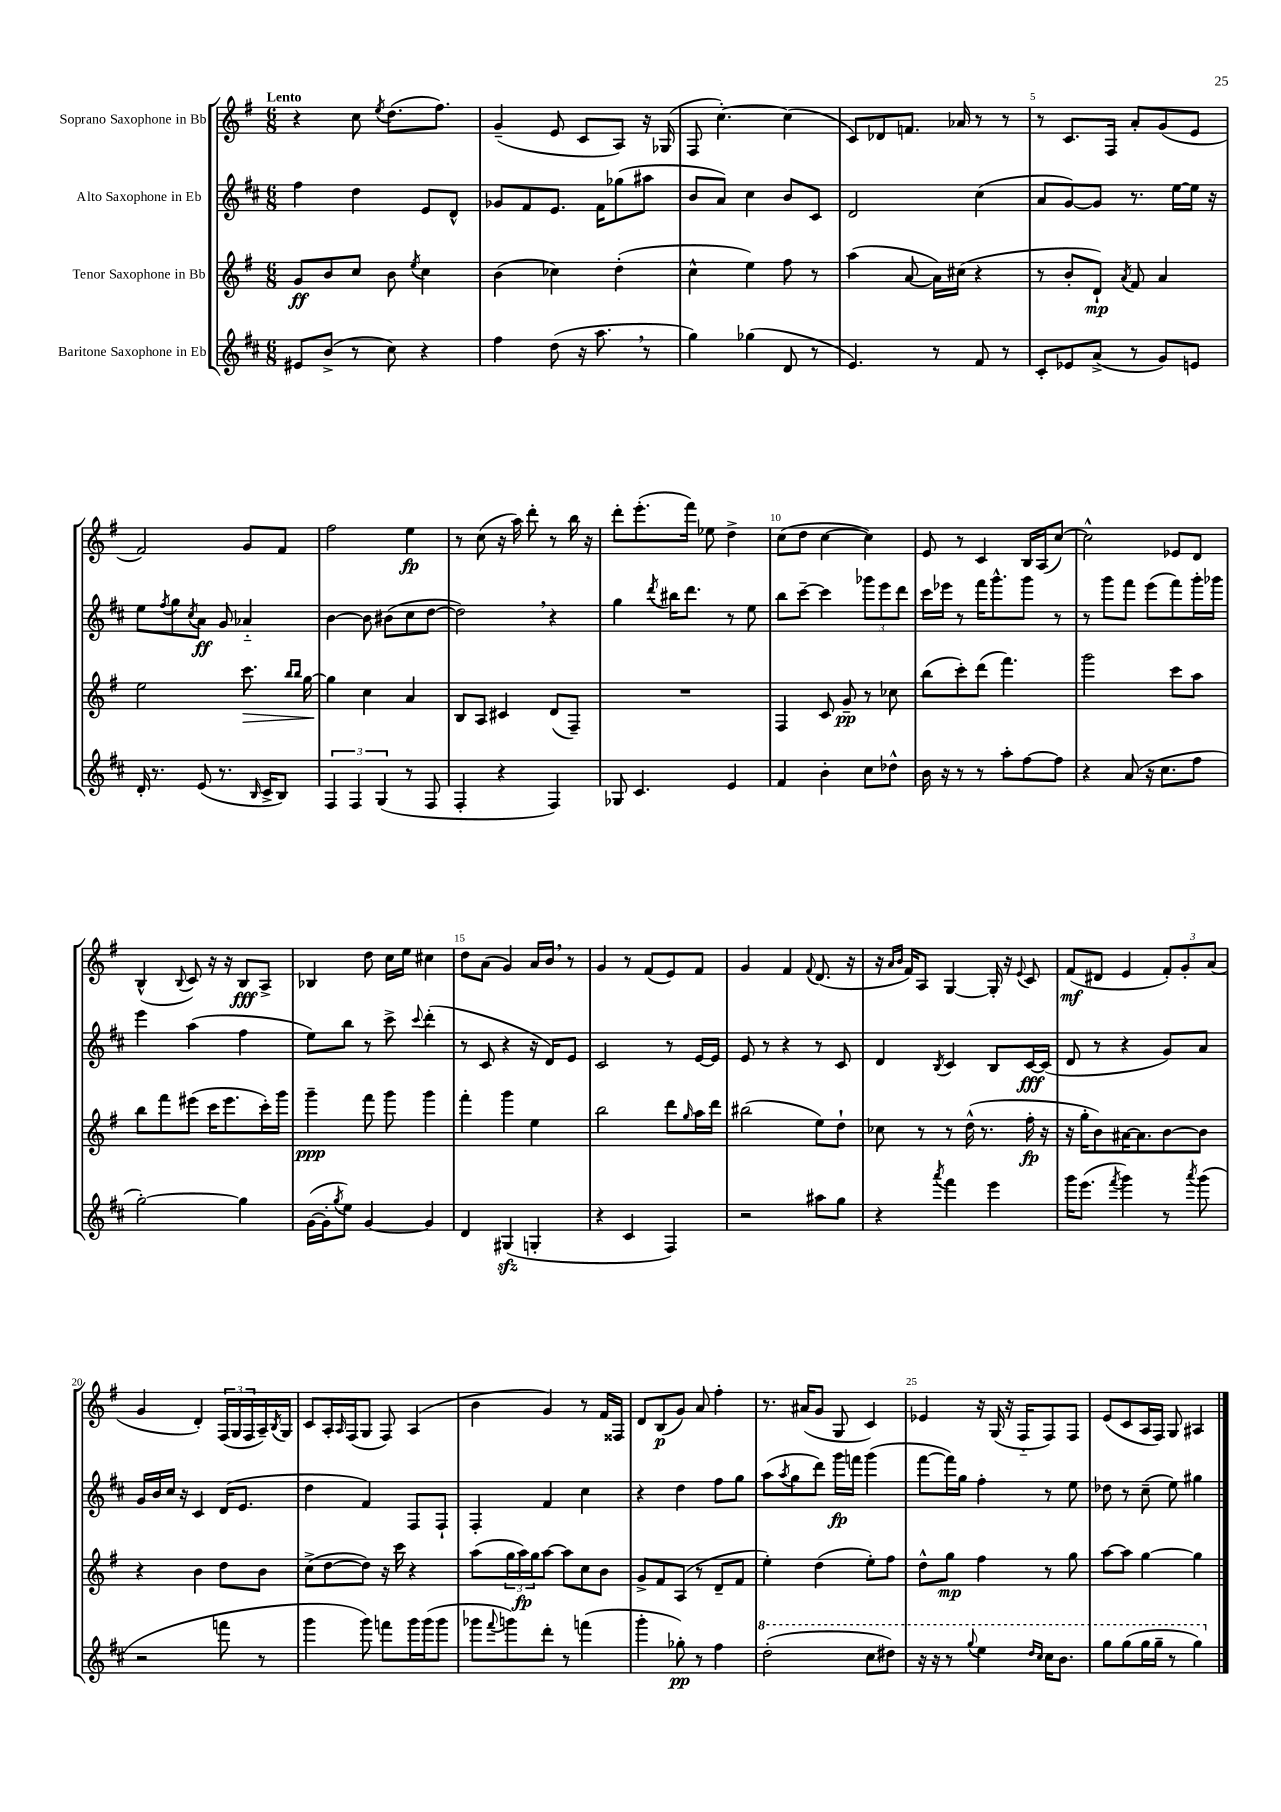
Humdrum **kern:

**kern	**kern	**kern	**kern
*staff4	*staff3	*staff2	*staff1
*clefG2	*clefG2	*clefG2	*clefG2
*k[f#c#]	*k[f#]	*k[f#c#]	*k[f#]
*M6/8	*M6/8	*M6/8	*M6/8
8e#	8g	4ff#	4r
(8b^	8b	.	.
8r	8cc	4dd	8cc
.	.	.	8qee
8cc#)	8b	.	(8.dd
.	8qee	.	.
4r	4cc	8e	.
.	.	.	8.ff#)
.	.	8d^^	.
=	=	=	=
4ff#	(4b	8g-	(4g~
.	.	8f#	.
(8dd	4cc-)	8.e	8e
16r	.	.	8c
8.aa	.	16f#	.
.	(4dd'	(8gg-	8A)
8r	.	8aa#	16r
.	.	.	(16G-
=	=	=	=
4gg)	4cc^^	8b	8F#
.	.	8a)	[4.cc')
(4gg-	4ee)	4cc#	.
8d	8ff#	8b	(4cc]
8r	8r	8c#	.
=	=	=	=
4.e)	(4aa	2d	8c)
.	.	.	8d-
.	[8a	.	8.f
8r	16a])	.	.
.	(16cc#	.	16a-
8f#	4r	(4cc#	8r
8r	.	.	8r
=	=	=	=
8c#'	8r	8a	8r
8e-	8b'	[8g)	8.c
(8a^	8d`)	8g]	.
.	.	.	16F#
.	8qa	.	.
8r	8f#	8.r	8a'
8g)	4a	.	(8g
.	.	[16ee	.
8e	.	16ee]	8e
.	.	16r	.
=	=	=	=
16d'	2ee	8ee	2f#)
8.r	.	.	.
.	.	8qff#	.
.	.	8gg	.
.	.	8qcc#	.
(8e	.	8a	.
8.r	.	8g	.
.	8.ccc	4a-'~	8g
16qqB	.	.	.
16c#^	.	.	.
8B)	.	.	8f#
.	16qqbb	.	.
.	16qqbb	.	.
.	[16gg	.	.
=	=	=	=
6F#	4gg]	[4b	2ff#
6F#	.	.	.
.	4cc	8b]	.
(6G	.	.	.
.	.	(8b#	.
8r	4a	8cc#	4ee
8F#	.	[8dd	.
=	=	=	=
4F#'	8B	2dd])	8r
.	8A	.	(8cc
4r	4c#	.	16r
.	.	.	16aa)
.	.	.	8ddd'
4F#)	(8d	4r	8r
.	8F#~)	.	16bb
.	.	.	16r
=	=	=	=
8G-	2.r	4gg	8ddd'
4.c#	.	.	(8.eee'
.	.	8qddd	.
.	.	16bb#	.
.	.	8.ddd	16fff#)
.	.	.	8ee-
4e	.	8r	4dd^
.	.	8ee	.
=	=	=	=
4f#	4F#	8bb	(8cc
.	.	[8ccc#~	8dd
4b'	8c	4ccc#]	[4cc
.	8g~	.	.
8cc#	8r	12ggg-	4cc])
.	.	12eee	.
8dd-^^	8cc-	.	.
.	.	12ddd	.
=	=	=	=
16b	(8bb	16ccc#	8e
16r	.	16eee-	.
8r	8ccc')	8r	8r
8r	(8ddd	16fff#	4c
.	.	8.ggg^^	.
8aa'	4.fff#)	.	.
[8ff#	.	8ggg	16B
.	.	.	(16A
8ff#]	.	8r	[8cc)
=	=	=	=
4r	2ggg	8r	2cc^^]
.	.	8ggg	.
(8a	.	8fff#	.
16r	.	(8eee	.
8.cc#	.	.	.
.	8ccc	8fff#)	8e-
8ff#	8aa	16ggg'	8d
.	.	16ggg-	.
=	=	=	=
[2gg')	8bb	4eee	(4B^^
.	8fff#	.	.
.	.	.	8qqB
.	(8eee#	(4aa	8c)
.	16ccc	.	16r
.	8.eee#	.	16r
4gg]	.	4ff#	8B
.	16ccc')	.	8A^
.	16ggg	.	.
=	=	=	=
([16g	4ggg~	8ee)	4B-
16g']	.	.	.
8qgg	.	.	.
8ee)	.	8bb	.
[4g	8fff#	8r	8dd
.	8ggg	8ccc#^	16cc
.	.	.	16ee
.	.	8qqccc#	.
4g]	4ggg	(4ddd'	4cc#
=	=	=	=
4d	4fff#'	8r	8dd
.	.	8c#	(8a
(4G#	4ggg	4r	4g)
4G'	4ee	16r	16a
.	.	16d)	16b
.	.	8e	8r
=	=	=	=
4r	2bb	2c#	4g
4c#	.	.	8r
.	.	.	(8f#
4F#)	8ddd	8r	8e)
.	16qqgg	.	.
.	16aa	[16e	8f#
.	16ddd	16e]	.
=	=	=	=
2r	(2bb#	8e	4g
.	.	8r	.
.	.	4r	4f#
.	.	.	8qqf#
8aa#	8ee)	8r	(8.d
8gg	8dd`	8c#	.
.	.	.	16r
=	=	=	=
4r	8cc-	4d	16r
.	.	.	16qqa
.	.	.	16qqb
.	.	.	16f#)
.	8r	.	8A
8qaaa	.	8qB	.
4fff#	8r	4c#	[4G
.	(16dd^^	.	.
.	8.r	.	.
4eee	.	8B	16G']
.	.	.	16r
.	.	.	8qqe
.	16ff#'	[16c#	8c
.	16r	(16c#]	.
=	=	=	=
16ggg	16r	8d	(8f#
(8.eee	16gg'	.	.
.	8b)	8r	8d#
8qfff#	.	.	.
4ggg)	[16a#	4r	4e
.	8.a#]	.	.
8r	[8b	8g)	12f#')
.	.	.	12g'
8qaaa	.	.	.
(8ggg	8b]	8a	.
.	.	.	(12a
=	=	=	=
2r	4r	16g	4g
.	.	16b	.
.	.	16cc#	.
.	.	16r	.
.	4b	4c#	4d')
8fff	8dd	(16d	(24F#
.	.	.	24G
.	.	8.e	.
.	.	.	24F#
8r	8b	.	16A~)
.	.	.	8qB
.	.	.	16G
=	=	=	=
4ggg	(8cc^	4dd	8c
.	[8dd	.	16A'
.	.	.	16qqA
.	.	.	(16F#
8ggg)	8dd])	4f#)	8G
8fff	16r	.	8F#)
.	16ccc	.	.
16ggg	4r	8F#	(4A
(16ggg	.	.	.
8ggg	.	8F#`	.
=	=	=	=
8ggg-	(8aa	4F#'	4b
8qqfff#	.	.	.
8ggg)	24gg	.	.
.	24aa)	.	.
.	24gg	.	.
8ddd'	[8aa	4f#	4g)
8r	8aa]	.	.
(4fff	8cc	4cc#	8r
.	8b	.	16f#
.	.	.	16F##
=	=	=	=
4ggg'	8g^	4r	8d
.	8f#	.	(8B
8gg-')	(8A	4dd	8g)
8r	8r	.	8a
4ff#	8d~	8ff#	4ff#'
.	8f#	8gg	.
=	=	=	=
(2ddd'	4ee')	(8aa	8.r
.	.	8qaa	.
.	.	8gg	.
.	.	.	(16a#
.	(4dd	8ddd)	8g
.	.	16ggg	8G
.	.	16fff	.
8ccc#	8ee')	(4ggg	4c)
8ddd#)	8ff#	.	.
=	=	=	=
16r	8dd^^	[8fff#	4e-
16r	.	.	.
8r	8gg	16fff#])	.
.	.	16gg	.
8qqggg	.	.	.
4eee	4ff#	4ff#'	16r
.	.	.	(16G
.	.	.	16r
.	.	.	16F#'~
16qqddd	.	.	.
16qqccc#	.	.	.
16ccc#	8r	8r	8F#)
8.bb	.	.	.
.	8gg	8ee	8F#
=	=	=	=
8ggg	[8aa	8dd-	(8e
(8ggg	8aa]	8r	8c
16ggg	[4gg	(8cc#~	16A
16ggg~	.	.	16F#)
8r	.	8ee)	8G
4ggg)	4gg]	4gg#	4A#
==	==	==	==
*-	*-	*-	*-
